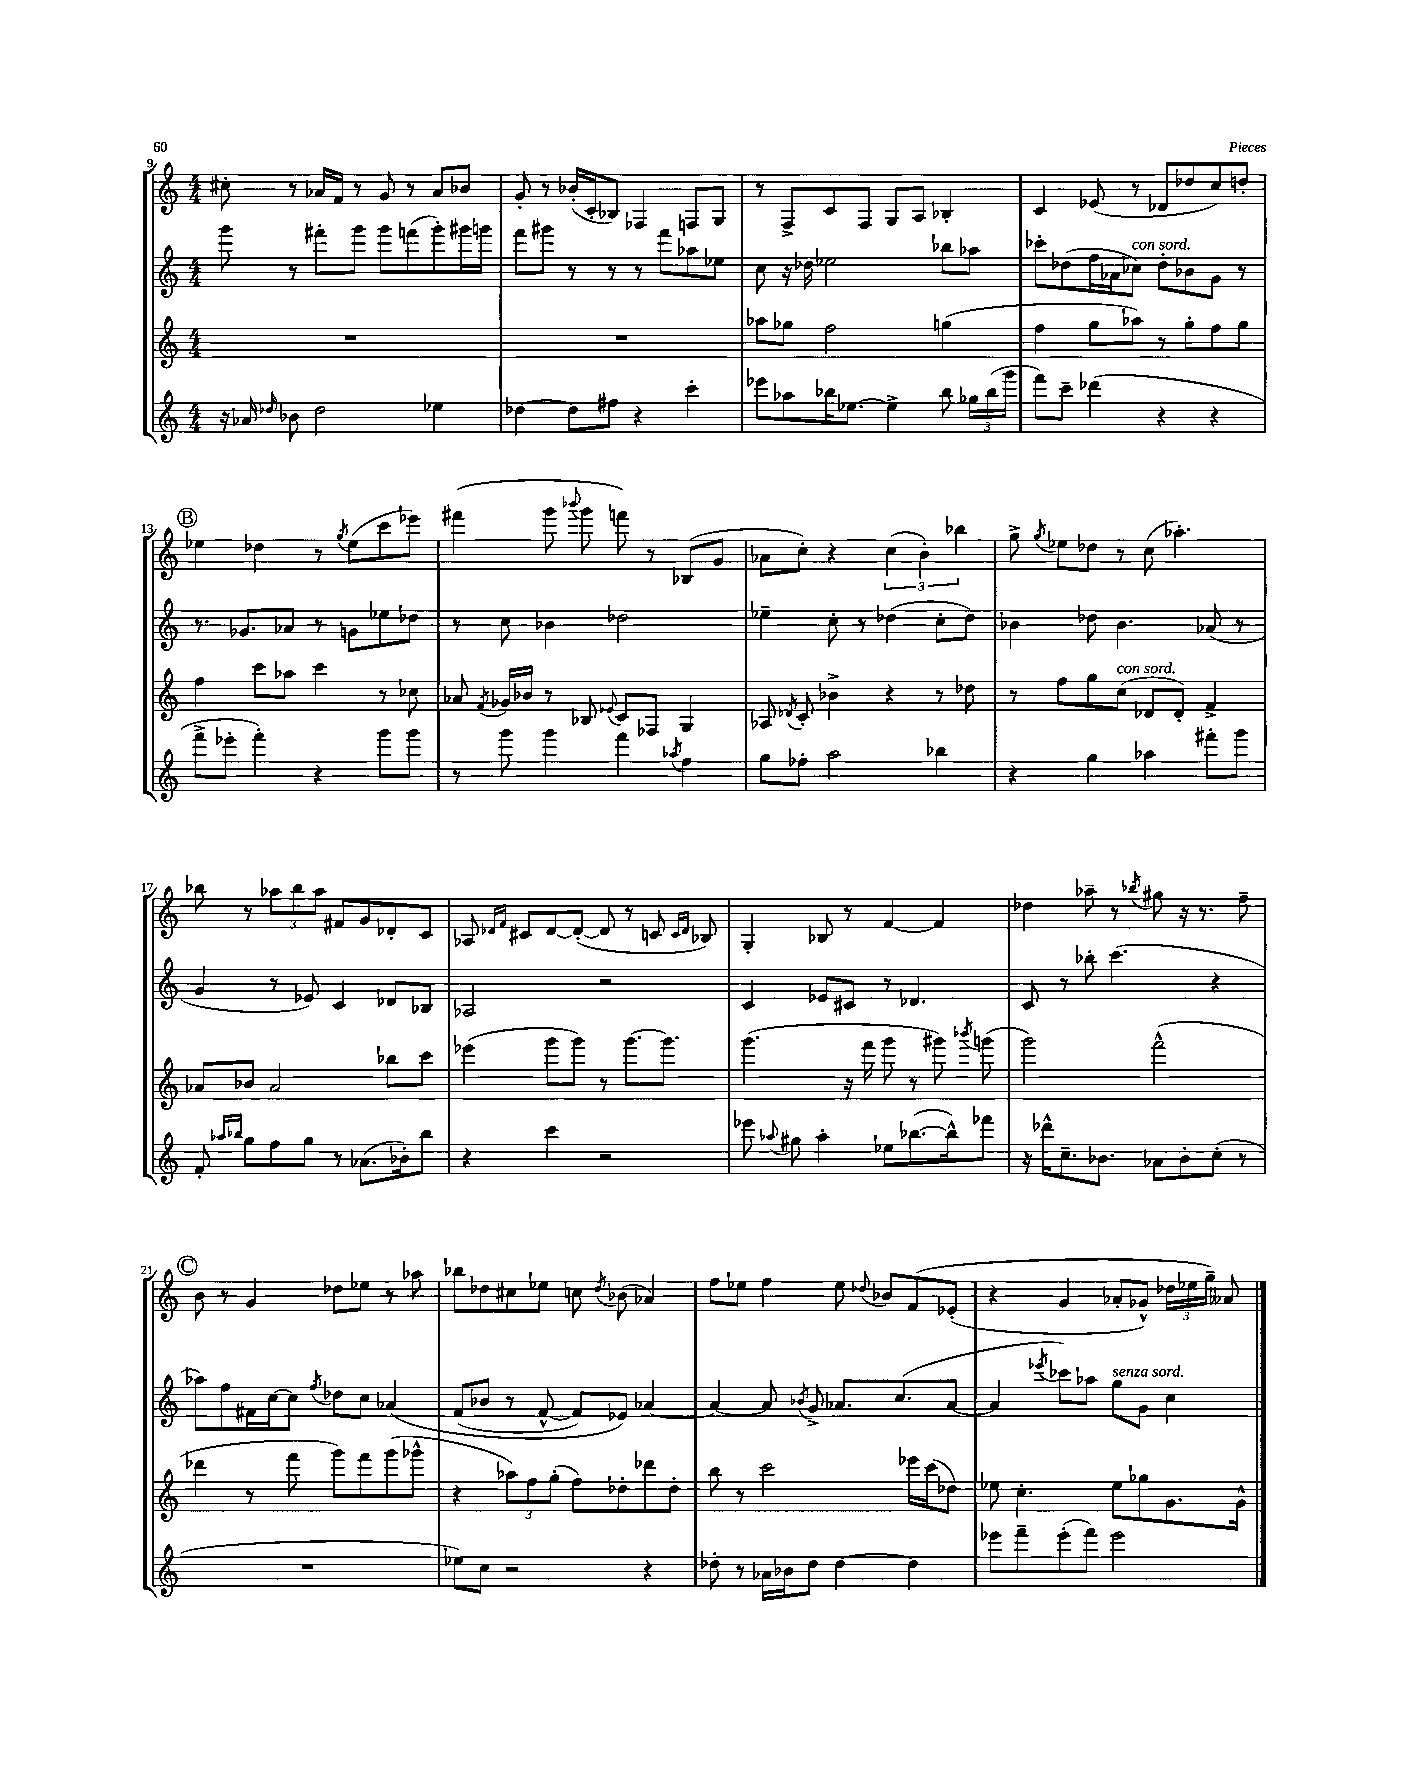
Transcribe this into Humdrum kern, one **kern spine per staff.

**kern	**kern	**kern	**kern
*staff4	*staff3	*staff2	*staff1
*clefG2	*clefG2	*clefG2	*clefG2
*k[]	*k[]	*k[]	*k[]
*M4/4	*M4/4	*M4/4	*M4/4
16r	1r	8ggg	8cc#'
16a-	.	.	.
16qqdd-	.	.	.
8b-	.	8r	8r
2dd-	.	8fff#'	16a-
.	.	.	16f
.	.	8ggg	8r
.	.	8ggg	8g
.	.	(8fff	8r
4ee-	.	8ggg')	8a-
.	.	16ggg#	8b-
.	.	16ggg	.
=	=	=	=
[4dd-	1r	8fff	8g'
.	.	8ggg#	8r
8dd-]	.	8r	(16b-'
.	.	.	16c'
8ff#	.	8r	8B-)
4r	.	8r	4F-
.	.	8fff	.
4ccc'	.	8aa-	8F
.	.	8ee-	8G
=	=	=	=
8eee-	8aa-	8cc	8r
8aa-	8gg-	16r	8F^
.	.	16dd-	.
16bb-	2ff	2ee-	8c
[8.ee-	.	.	.
.	.	.	8F
4ee-^]	.	.	8G
.	.	.	8A
8bb-	(4gg	8bb-	4B-'
24gg-	.	8aa-	.
(24bb-	.	.	.
24ggg	.	.	.
=	=	=	=
8fff)	4ff	8ccc-'	4c
8ccc~	.	(8dd-	.
(4ddd-	8gg	16ff	(8e-
.	.	16a-	.
.	8aa-)	8cc-)	8r
4r	8r	8dd-'	8d-
.	8gg'	8b-	8dd-
4r	8ff	8g	8cc)
.	8gg	8r	8dd'
=	=	=	=
8fff^	4ff	8.r	4ee-
8eee-'	.	.	.
.	.	8.g-	.
4fff')	8ccc	.	4dd-
.	8aa-	8a-	.
4r	4ccc	8r	8r
.	.	.	8qgg
.	.	8g	(8ee-
8ggg	8r	8ee-	8ccc
8ggg	8cc-	8dd-	8eee-)
=	=	=	=
8r	8a-	8r	(4fff#
.	8qf	.	.
8ggg	16g-	8cc	.
.	16b-	.	.
4ggg	8r	4b-	8ggg
.	.	.	8qqbbb-
.	8B-	.	8ggg
.	8qqe-	.	.
4fff	8c	2dd-	8fff)
.	8F-	.	8r
8qaa-	.	.	.
4ff	4G	.	(8B-
.	.	.	8g
=	=	=	=
8gg	8A-	4ee-~	8a-
.	8qd-	.	.
8ff-'	8c'	.	8cc')
2aa	4b-^	8cc'	4r
.	.	8r	.
.	4r	(4dd-	(6cc
.	.	.	6b')
4bb-	8r	8cc'	.
.	.	.	6bb-
.	8dd-	8dd-)	.
=	=	=	=
4r	8r	4b-	8gg^
.	.	.	8qgg
.	8ff	.	8ee-
4gg	8gg	8dd-	8dd-
.	(8cc	4.b-	8r
4aa-	8d-	.	(8cc
.	8d-')	.	4.aa-')
8fff#'	4f^	(8a-	.
8ggg	.	8r	.
=	=	=	=
8f'	8a-	4g	8bb-
16qqaa-	.	.	.
16qqbb-	.	.	.
8gg	8b-	.	8r
8ff	2a-	8r	12aa-
.	.	.	12bb-
8gg	.	8e-)	.
.	.	.	12aa-
8r	.	4c	8f#
(8.a-	.	.	8g
.	8bb-	8d-	8d-'
16b-')	.	.	.
8bb-	8ccc	8B-	8c
=	=	=	=
4r	(4eee-	2A-	8A-
.	.	.	16qqd-
.	.	.	16qqf
.	.	.	8c#
4ccc	8ggg	.	[8d-
.	8ggg)	.	(8d-'_
2r	8r	2r	8d-]
.	[8.ggg	.	8r
.	.	.	8c
.	8.ggg]	.	.
.	.	.	16qqc
.	.	.	16qqd-
.	.	.	8B-)
=	=	=	=
8eee-	(4.ggg	4c	4G'
8qqaa-	.	.	.
8gg#	.	.	.
4aa-'	.	8e-	8B-
.	16r	8c#	8r
.	16fff	.	.
8ee-	8ggg	8r	[4f
([8.bb-	8r	4.d-	.
.	8ggg#)	.	4f]
16bb-^^])	.	.	.
.	8qbbb-	.	.
8fff-	(8ggg	.	.
=	=	=	=
16r	2ggg)	8c	4dd-
16ddd-^^	.	.	.
8.cc~	.	8r	.
.	.	8bb-'	8aa-~
8.b-	.	.	.
.	.	(4.ccc	8r
.	.	.	8qbb-
8a-	(2fff^^	.	8gg#
8b-'	.	.	16r
.	.	.	8.r
(8cc'	.	4r	.
8r	.	.	8ff~
=	=	=	=
1r	4ddd-	8aa-)	8b
.	.	8ff	8r
.	8r	16f#	4g
.	.	[16cc	.
.	8fff	8cc]	.
.	.	8qff	.
.	8ggg)	8dd-	8dd-
.	8fff	8cc	8ee-
.	(8ggg	&(4a-	8r
.	8ggg-^^	.	8aa-
=	=	=	=
8ee-)	4r	(8f	8bb-
8cc	.	8b-	8dd-
2r	12aa-)	8r	8cc#
.	12ff	.	.
.	.	[8f^^	8ee-
.	(12gg'	.	.
.	8ff)	8f])	8cc
.	.	.	8qdd-
.	8dd-'	8e-&)	(8b-
4r	8ddd-	[4a-	4a-)
.	8dd-'	.	.
=	=	=	=
8dd-'	8bb	4a-_	8ff
8r	8r	.	8ee-
16a-	2ccc	8a-]	4ff
16b-	.	.	.
.	.	8qb-	.
8dd-	.	8g^	.
[4dd-	.	8.a-	8ee-
.	.	.	8qqdd-
.	.	.	8b-
.	.	(8.cc	.
4dd-]	16eee-	.	&(8f
.	(16ccc	.	.
.	8dd-)	[8a-	(8e-'
=	=	=	=
8eee-	8ee-	4a-]	4r
8fff~	4.cc'	.	.
.	.	8qeee-	.
(8eee-'	.	8ccc-)	4g
8fff)	.	8aa-	.
2eee-	8ee-	8gg	8a-'
.	8gg-	8g	8g-^^)
.	8.g	4cc	24dd-
.	.	.	24ee-
.	.	.	24gg~&)
.	.	.	8a--
.	16g^^	.	.
==	==	==	==
*-	*-	*-	*-
